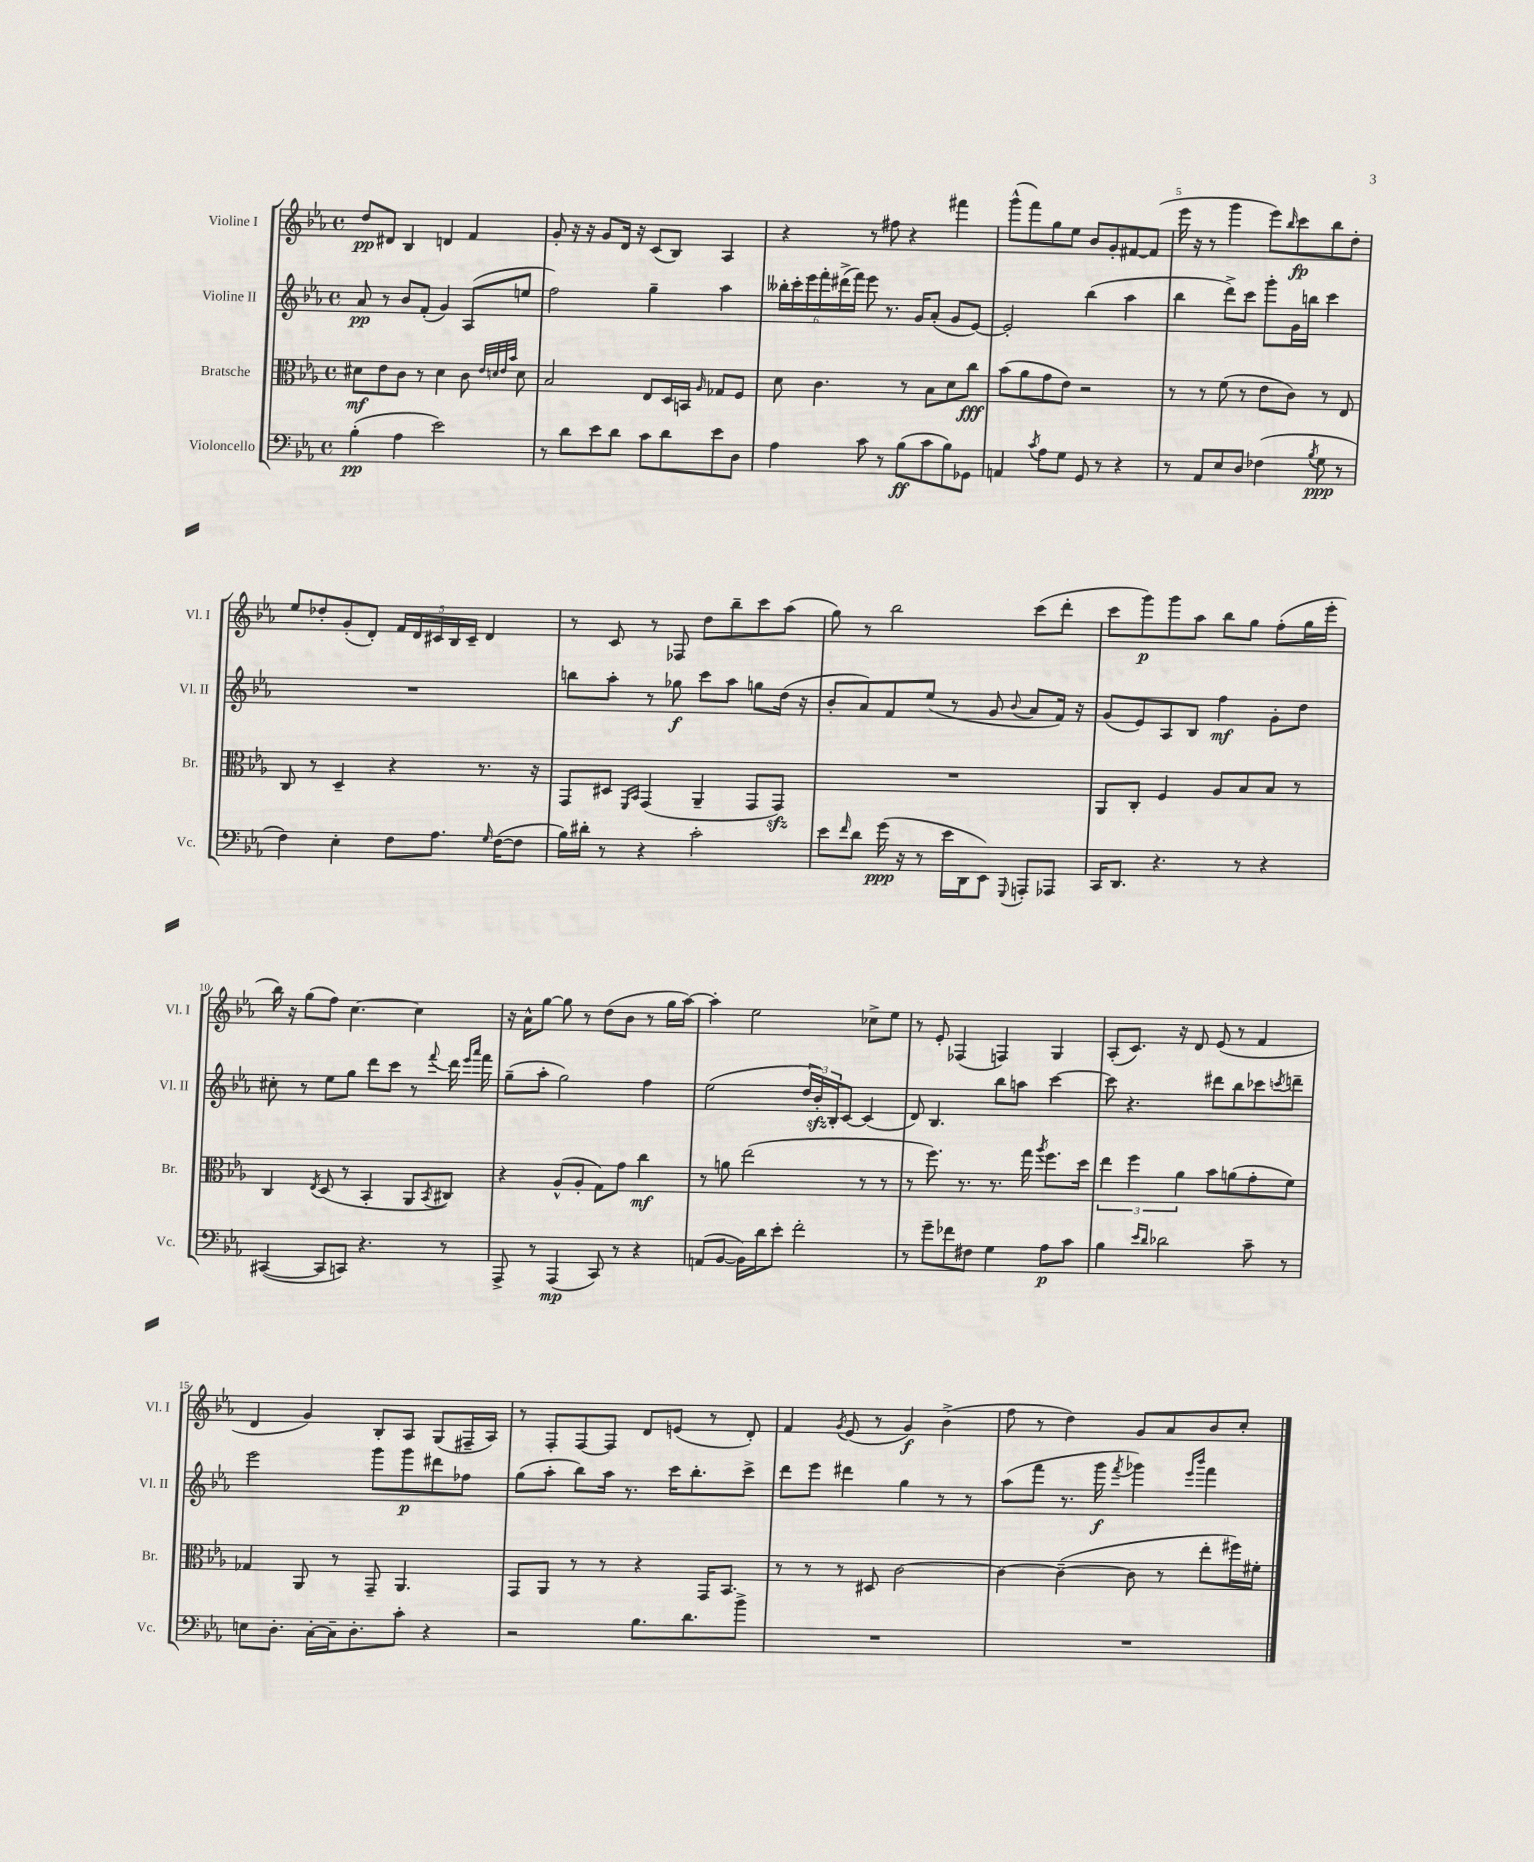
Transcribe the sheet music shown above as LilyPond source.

<<
\new StaffGroup <<
\new Staff = "s0" \with { instrumentName = "Violine I" shortInstrumentName = "Vl. I" } {
    \clef treble \key ees \major \defaultTimeSignature \time 4/4
    d''8\pp dis'8 bes4 d'4 f'4 |
    g'8-. r16 r16 g'8 d'16 r16 c'8( bes8) aes4 |
    r4 r8 fis''8 r4 fis'''4 |
    g'''8-^( f'''8) g''8 ees''8 bes'8 g'8-. fis'8~ fis'8( |
    ees'''16 r16 r8 g'''4 ees'''8) \grace { bes''16 } c'''8\fp bes''8 d''8-. |
    ees''8 des''8-. g'8-.( d'8-.) \tuplet 5/4 { f'16 d'16 cis'16 bes16 cis'16-- } d'4 |
    r8 c'8 r8 fes8 d''8 bes''8-- c'''8 aes''8( |
    g''8) r8 bes''2 c'''8( d'''8-. |
    c'''8 g'''8\p) g'''8 aes''8 bes''8 g''8 f''8-.( g''16 ees'''16-. |
    bes''16) r16 g''8( f''8) c''4.~ c''4 |
    r16 aes'16-^ g''8~ g''8 r8 d''8( bes'8 r8 g''16 aes''16~) |
    aes''4-. ees''2 ces''8-> ees''8 |
    r8 ees'8-. fes4( f4) g4 |
    aes8-.( c'8.) r16 d'8 ees'8( r8 f'4 |
    d'4 g'4) bes8-. aes8 g8( fis16-- aes16) |
    r8 f8-. f8~ f8 d'8 e'8( r8 d'8-.) |
    f'4 \acciaccatura { g'8 } ees'8( r8 g'4\f) bes'4->( |
    f''8 r8 d''4) g'8 aes'8 bes'8 c''8-. \bar "|." |
}
\new Staff = "s1" \with { instrumentName = "Violine II" shortInstrumentName = "Vl. II" } {
    \clef treble \key ees \major \defaultTimeSignature \time 4/4
    aes'8\pp r8 bes'8 f'8-.( g'4) aes8( e''8 |
    f''2) g''4-- aes''4 |
    \tuplet 6/4 { beses''16-. c'''16-. ees'''16 f'''16-. dis'''16->( f'''16) } ees'''8 r8. g'16 aes'8-.( g'8 ees'8~) |
    ees'2-. bes''4( aes''4 |
    bes''4 d'''8->) c'''8 g'''8-. g'16 b''16 c'''4 |
    R1 |
    b''8 aes''8-. r8 ges''8\f c'''8 aes''8 g''8 d''16( r16 |
    bes'8-. aes'8) f'8 ees''8( r8 g'8 \appoggiatura { bes'8 } aes'8 f'16) r16 |
    g'8( ees'8) aes8 bes8 f''4\mf g'8-. d''8 |
    cis''8-. r8 ees''8 g''8 d'''8 c'''8 r8 \appoggiatura { f'''8 } d'''16 \grace { ees'''16 aes'''16 } f'''16 |
    g''8--( aes''8-. g''2) f''4 |
    ees''2( \tuplet 3/2 { d''16 bes'16-.\sfz) bes16-. } c'8~ c'4( |
    d'8) bes4. bes''8 a''8 c'''4~ |
    c'''8 r4. dis'''8 bes''8 ces'''8 \acciaccatura { c'''8 } d'''8-- |
    ees'''2 g'''8 g'''8\p dis'''8 fes''8 |
    g''8( aes''8-. bes''8) aes''16 r8. c'''16 bes''8.-. c'''8-> |
    d'''8 ees'''8 dis'''4 g''4 r8 r8 |
    aes''8( f'''8 r8. g'''16\f \acciaccatura { f'''8 } ges'''4) \grace { ees'''16 bes'''16 } f'''4 \bar "|." |
}
\new Staff = "s2" \with { instrumentName = "Bratsche" shortInstrumentName = "Br." } {
    \clef alto \key ees \major \defaultTimeSignature \time 4/4
    dis'8\mf ees'8 c'8 r8 dis'4 c'8 \grace { ees'32 d'32 ees'32 bes'32 } d'8 |
    bes2 ees8 d16 b,16 \grace { aes16 } ges8 f8 |
    d'8 c'4. r8 bes8 d'8 c''8\fff |
    bes'8( aes'8 g'8 ees'8) r2 |
    r8 r8 f'8( r8 ees'8 c'8) r8 ees8 |
    c8 r8 d4-- r4 r8. r16 |
    g,8 dis8 \grace { f,16 bes,16 } g,4( aes,4-- g,8 g,8\sfz) |
    R1 |
    aes,8 c8-. f4 aes8 bes8 bes8 r8 |
    c4 \acciaccatura { ees8 } d8( r8 bes,4-. aes,8 \acciaccatura { bes,8 } cis8) |
    r4 aes8-^( aes8-. g8) g'8 c''4\mf |
    r8 a'8 ees''2( r8 r8 |
    r8 f''8.) r8. r8. g''16 \acciaccatura { aes''8 } f''8. d''16 |
    \tuplet 3/2 { ees''4 f''4 aes'4 } bes'8 a'8( g'8-. f'8) |
    ges4 aes,8 r8 g,8-- aes,4. |
    g,8 aes,8 r8 r8 r4 g,16 bes,8. |
    r8 r8 r8 dis8 c'2~ |
    c'4~ c'4~--( c'8 r8 ees''8-. fis''16) fis'16-. \bar "|." |
}
\new Staff = "s3" \with { instrumentName = "Violoncello" shortInstrumentName = "Vc." } {
    \clef bass \key ees \major \defaultTimeSignature \time 4/4
    bes4-.\pp( aes4 ees'2) |
    r8 d'8 ees'8 d'8 c'8 d'8 ees'8 d8 |
    aes4 c'8 r8 bes8\ff( c'8 bes8) ges,8 |
    a,4 \acciaccatura { c'8 } aes8 g8 g,8 r8 r4 |
    r8 aes,8 ees8 d8 fes4( \acciaccatura { bes8 } g8\ppp r8 |
    f4) ees4-. f8 aes8. \grace { g16 } f16~( f8 |
    bes16) dis'16-. r8 r4 c'2-. |
    ees'8 \grace { f'16 } d'8 g'16\ppp( r16 r8 ees'16 d,16 ees,8) \appoggiatura { g,,8 } a,,8-. aes,,8 |
    c,16 d,8. r4. r8 r4 |
    cis,4~( cis,8 c,8) r4. r8 |
    aes,,8-> r8 aes,,4\mp( c,8) r8 r4 |
    a,8( bes,8~ bes,16) d'16 ees'8-. f'2-. |
    r8 g'8-- fes'8 fis8 g4 aes8\p c'8 |
    bes4 \grace { ees'16 d'16 } des'2 c'8-- r8 |
    e8 d8.-. c16~-. c16-- d8.-. c'8-. r4 |
    r2 bes8. d'8. bes'8-> |
    R1 |
    R1 \bar "|." |
}
>>
>>
\layout { \context { \Score \override BarNumber.break-visibility = ##(#f #t #t) barNumberVisibility = #(every-nth-bar-number-visible 5) } }
